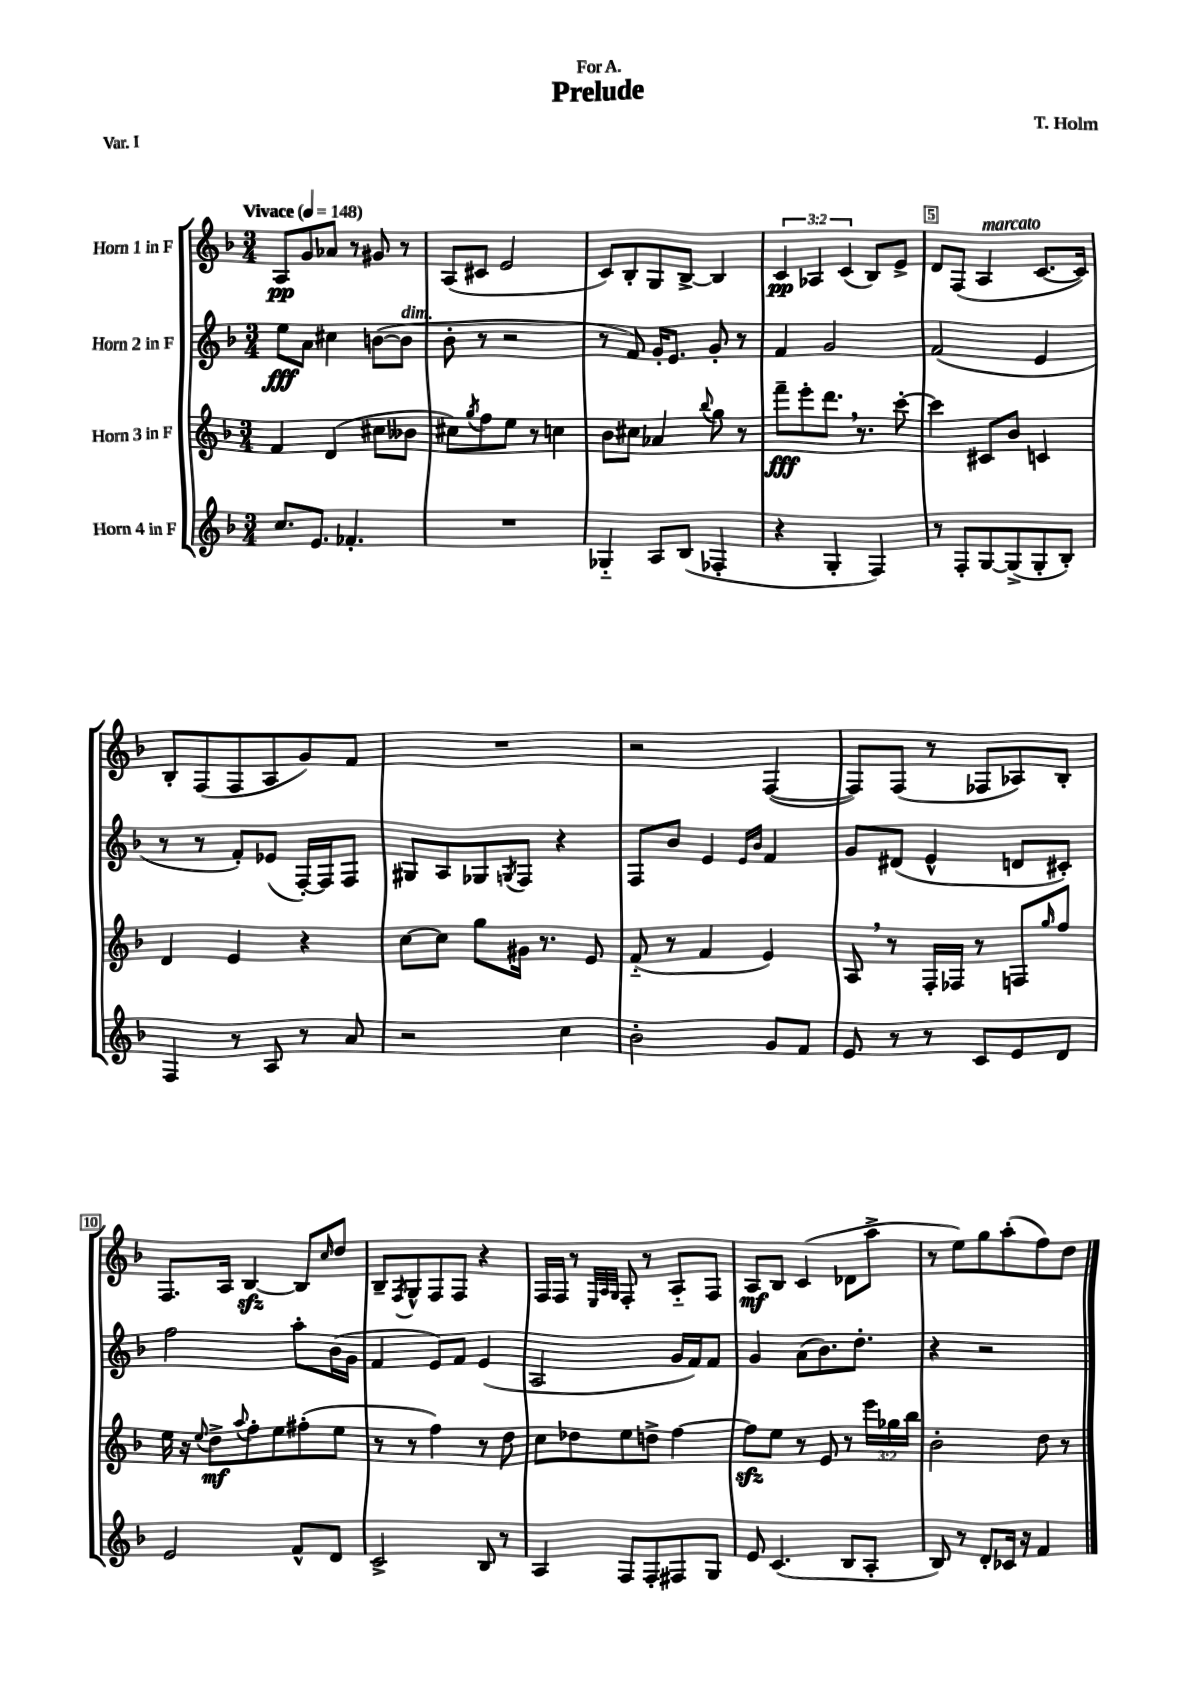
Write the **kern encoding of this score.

**kern	**kern	**kern	**kern
*staff4	*staff3	*staff2	*staff1
*clefG2	*clefG2	*clefG2	*clefG2
*k[b-]	*k[b-]	*k[b-]	*k[b-]
*M3/4	*M3/4	*M3/4	*M3/4
*MM148	*MM148	*MM148	*MM148
8.cc	4f	8ee	8A
.	.	8a	8g
8.e	.	.	.
.	(4d	4cc#	8a-
4.f-'	.	.	8r
.	8cc#	([8b	8g#
.	8b--	8b]	8r
=	=	=	=
2.r	8cc#)	8b-'	(8A
.	8qgg	.	.
.	8ff	8r	8c#
.	8ee	2r	2e
.	8r	.	.
.	4cc	.	.
=	=	=	=
4G-'~	8b-	8r	8c)
.	8cc#	8f)	8B-'
8A	4a-	16g'	8G
.	.	8.e	.
(8B-	.	.	[8B-^
.	8qqbb-	.	.
4F-'	8gg	8g'	4B-]
.	8r	8r	.
=	=	=	=
4r	8fff~	4f	6c
.	8eee'	.	.
.	.	.	6A-
4G'	8.ddd	2g	.
.	.	.	(6c
.	8.r	.	.
4F)	.	.	8B-)
.	[8ccc'	.	8e^
=	=	=	=
8r	4ccc]	(2f	8d
8F'	.	.	(8F
[8G	8c#	.	4A
(8G^]	8b-	.	.
8G'	4c	4e	[8.c
8B-')	.	.	.
.	.	.	16c])
=	=	=	=
4F	4d	8r	8B-'
.	.	8r	(8F
8r	4e	8f')	8F
8A	.	(8e-	8A
8r	4r	[16F')	8g)
.	.	16F]	.
8a	.	8F	8f
=	=	=	=
2r	[8cc	8G#	2.r
.	8cc]	8A	.
.	8gg	8G-	.
.	.	8qG	.
.	16g#	8F	.
.	8.r	.	.
4cc	.	4r	.
.	8e	.	.
=	=	=	=
2b-'	(8f'~	8F	2r
.	8r	8b-	.
.	4f	4e	.
.	.	16qqe	.
.	.	16qqb-	.
8g	4e)	4f	([4F
8f	.	.	.
=	=	=	=
8e	8A	8g	8F])
8r	8r	(8d#	(8F
8r	16F'	4e^^	8r
.	16F-	.	.
8c	8r	.	8F-
8e	8F	8d	8A-)
.	16qqgg	.	.
8d	8ff	8c#')	8B-'
=	=	=	=
2e	16ee	2ff	8.F
.	16r	.	.
.	8qqee	.	.
.	8dd^	.	.
.	.	.	16A
.	8qqaa	.	.
.	8ff'	.	[4B-
.	8ee	.	.
8f^^	(8ff#'	8aa'	8B-]
.	.	.	16qqcc
8d	8ee	(16b-	8dd
.	.	16g	.
=	=	=	=
2c^	8r	4f	8B-~
.	.	.	8qF
.	8r	.	8G^^
.	4ff)	8e)	8F
.	.	8f	8F
8B-	8r	(4e	4r
8r	8dd	.	.
=	=	=	=
4A	8cc	2A	16F
.	.	.	16F
.	8dd-	.	8r
.	.	.	32qqE
.	.	.	32qqA
.	.	.	32qqG
8F	8ee	.	8F'
8F'	8dd^	.	8r
8F#	[4ff	16g	8A'~
.	.	16f)	.
8G	.	8f	8F
=	=	=	=
8e	8ff]	4g	8A
(4.c	8ee	.	8B-
.	8r	(8a	(4c
.	8e	8.b-)	.
8B-	8r	.	8d-
.	.	8.dd'	.
8A'	24eee	.	8aa^
.	24gg-	.	.
.	24bb-	.	.
=	=	=	=
8B-)	2b-'	4r	8r
8r	.	.	8ee)
8d'	.	2r	8gg
16c-	.	.	(8aa'
16r	.	.	.
4f	8dd	.	8ff)
.	8r	.	8dd
==	==	==	==
*-	*-	*-	*-
